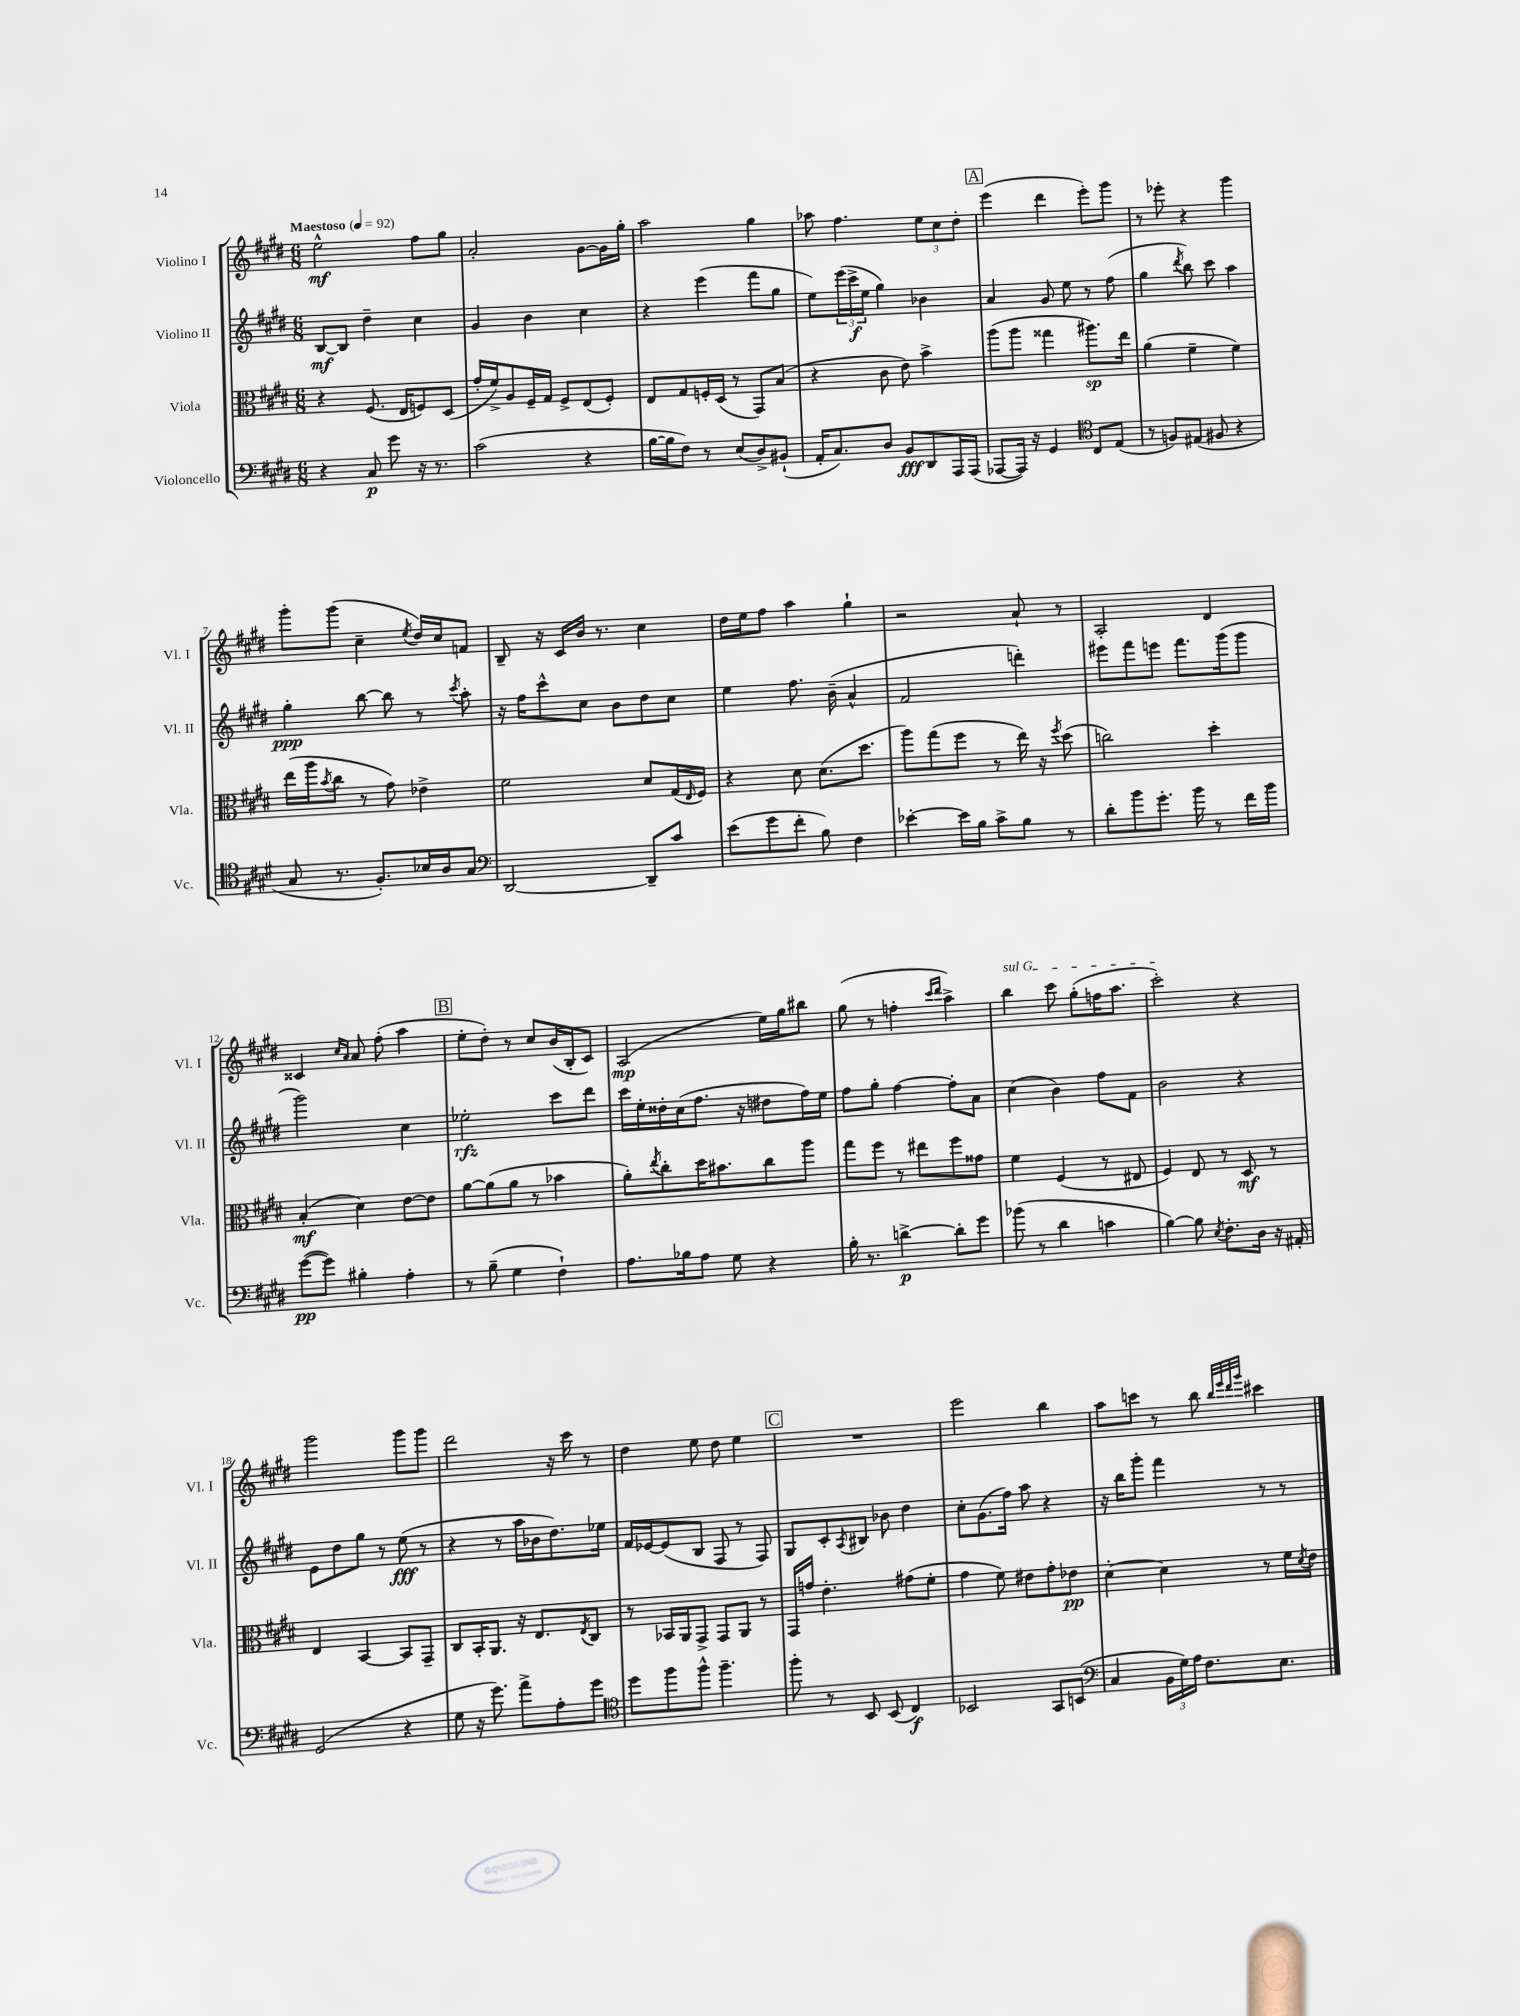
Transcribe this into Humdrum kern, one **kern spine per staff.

**kern	**dynam	**kern	**dynam	**kern	**dynam	**kern	**dynam
*part4	*part4	*part3	*part3	*part2	*part2	*part1	*part1
*staff4	*staff4	*staff3	*staff3	*staff2	*staff2	*staff1	*staff1
*I"Violoncello	*	*I"Viola	*	*I"Violino II	*	*I"Violino I	*
*I'Vc.	*	*I'Vla.	*	*I'Vl. II	*	*I'Vl. I	*
*clefF4	*	*clefC3	*	*clefG2	*	*clefG2	*
*k[f#c#g#d#]	*	*k[f#c#g#d#]	*	*k[f#c#g#d#]	*	*k[f#c#g#d#]	*
*M6/8	*	*M6/8	*	*M6/8	*	*M6/8	*
*MM92	*	*MM92	*	*MM92	*	*MM92	*
=1	=1	=1	=1	=1	=1	=1	=1
!	!	!	!	!	!	!LO:TX:a:B:t=Maestoso	!
4r	.	4r	.	[8B/L	mf	2ee^^\	mf
.	.	.	.	8B/J]	.	.	.
8C#/	p	(8.F#/	.	4dd#~\	.	.	.
8g#\	.	.	.	.	.	.	.
.	.	16E/KL	.	.	.	.	.
16r	.	8Fn/)	.	4cc#\	.	8ff#\L	.
8.r	.	.	.	.	.	.	.
.	.	(8D#/J	.	.	.	8gg#\J	.
=2	=2	=2	=2	=2	=2	=2	=2
(2c#\	.	16g#'/LL	.	4g#/	.	2a'/	.
.	.	16f#^/J)	.	.	.	.	.
.	.	8A/	.	.	.	.	.
.	.	16F#~/L	.	4b\	.	.	.
.	.	16G#/JJ	.	.	.	.	.
.	.	8F#^/L	.	.	.	.	.
4r	.	(8E/	.	4cc#\	.	[8g#\L	.
.	.	8F#'/J)	.	.	.	16g#\L]	.
.	.	.	.	.	.	16gg#'\JJ	.
=3	=3	=3	=3	=3	=3	=3	=3
[16B\LL	.	8E/L	.	4r	.	2aa\	.
16B\J]	.	.	.	.	.	.	.
8F#\J)	.	8G#/	.	.	.	.	.
8r	.	16Fn'/L	.	(4eee\	.	.	.
.	.	(16D#/JJ	.	.	.	.	.
(8E/L	.	8r	.	.	.	.	.
8D#^/)	.	8GG#/L)	.	8fff#\L	.	4gg#\	.
(8BB#X`/J	.	(8B/J	.	8gg#\J	.	.	.
=4	=4	=4	=4	=4	=4	=4	=4
16AA'/KL	.	4r	.	8ee\L)	.	8aa-X\	.
8.C#/)	.	.	.	.	.	.	.
.	.	.	.	(24eee\L	.	4.ff#\	.
.	.	.	.	24ccc#^\	f	.	.
.	.	.	.	24ee\JJ	.	.	.
8D#/J	.	8c#\	.	4gg#\)	.	.	.
8BB/L	fff	8e\)	.	.	.	.	.
8DD#/	.	4b^\	.	4b-X\	.	12ee\L	.
.	.	.	.	.	.	12cc#\	.
16AAA/L	.	.	.	.	.	.	.
.	.	.	.	.	.	12dd#'\J	.
(16AAA/JJ	.	.	.	.	.	.	.
!!LO:REH:place=s1:t=A
=5	=5	=5	=5	=5	=5	=5	=5
[8AAA-X/L	.	(8aa\L	.	4a/	.	(4eee\	.
16AAA-/Jk])	.	8aa\J	.	.	.	.	.
16r	.	.	.	.	.	.	.
4GG#/	.	4gg##X\	.	8g#/	.	4ddd#\	.
.	.	.	.	8ee\	.	.	.
*clefC4	*	*	*	*	*	*	*
8C#/L	.	8.aa#X\L)	sp	8r	.	8eee'\L)	.
(8E/J	.	.	.	(8ff#\	.	8ggg#\J	.
.	.	16ee\Jk	.	.	.	.	.
=6	=6	=6	=6	=6	=6	=6	=6
8r	.	(4a\	.	4gg#\	.	8r	.
8Fn/L)	.	.	.	.	.	8eee-X'\	.
.	.	.	.	8qddd#/	.	.	.
(8E#X/J	.	4f#~\	.	8bb\)	.	4r	.
8F#X/	.	.	.	8ccc#\	.	.	.
4r	.	4f#\)	.	4aa\	.	4ggg#\	.
!!LO:LB:g=z
=7	=7	=7	=7	=7	=7	=7	=7
8G#/	.	(16ee\LL	.	4gg#'\	ppp	8ggg#'\L	.
.	.	16aa\J	.	.	.	.	.
.	.	8qb/	.	.	.	.	.
8.r	.	8cc#\J	.	.	.	(8ggg#\J	.
.	.	8r	.	[8bb\	.	4cc#~\	.
8.F#'/L)	.	.	.	.	.	.	.
.	.	8g#\)	.	8bb\]	.	.	.
.	.	.	.	.	.	8qee/	.
16B-X/L	.	4e-X^\	.	8r	.	16dd#/LL)	.
16A/J	.	.	.	.	.	16cc#/J	.
.	.	.	.	8qccc#/	.	.	.
8G#/J	.	.	.	8aa'\	.	8fn/J	.
=8	=8	=8	=8	=8	=8	=8	=8
*clefF4	*	*	*	*	*	*	*
[2DD#/	.	2f#\	.	16r	.	8B~/	.
.	.	.	.	16ff#\KL	.	.	.
.	.	.	.	8ccc#^^\	.	16r	.
.	.	.	.	.	.	16c#/LL	.
.	.	.	.	8cc#\J	.	16b/JJ	.
.	.	.	.	.	.	8.r	.
.	.	.	.	8b\L	.	.	.
8DD#~/L]	.	8d#/L	.	8dd#\	.	4cc#\	.
8c#/J	.	(16G#/L	.	8cc#\J	.	.	.
.	.	16qqE/	.	.	.	.	.
.	.	16F#/JJ)	.	.	.	.	.
=9	=9	=9	=9	=9	=9	=9	=9
(8e\L	.	4r	.	4ee\	.	16dd#\LL	.
.	.	.	.	.	.	16ee\J	.
8g#\	.	.	.	.	.	8ff#\J	.
8f#'\J	.	8d#\	.	8.ff#\	.	4aa\	.
8B\)	.	(8.d#\L	.	.	.	.	.
.	.	.	.	(16b~\	.	.	.
4F#\	.	.	.	4a^^/	.	4gg#`\	.
.	.	8.dd#\J	.	.	.	.	.
=10	=10	=10	=10	=10	=10	=10	=10
[4e-X'\	.	8aa\L)	.	2f#/	.	2r	.
.	.	(8gg#\	.	.	.	.	.
16e-\LL]	.	8ff#\J	.	.	.	.	.
16B\JJ	.	.	.	.	.	.	.
8c#^\L	.	8r	.	.	.	.	.
8B\J	.	16ee\)	.	4dddn'\)	.	8a`/	.
.	.	16r	.	.	.	.	.
.	.	8qff#/	.	.	.	.	.
8r	.	(8dd#\	.	.	.	8r	.
=11	=11	=11	=11	=11	=11	=11	=11
8d#'\L	.	2ccn\)	.	8eee#X\L	.	2A'/	.
8b\	.	.	.	8fff#\	.	.	.
8.g#'\J	.	.	.	8eeen\J	.	.	.
.	.	.	.	8.fff#\L	.	.	.
16b\	.	.	.	.	.	.	.
8r	.	4dd#'\	.	.	.	4d#/	.
.	.	.	.	(16ggg#\k	.	.	.
16f#\LL	.	.	.	8ggg#\J	.	.	.
16b\JJ	.	.	.	.	.	.	.
!!LO:LB:g=z
=12	=12	=12	=12	=12	=12	=12	=12
([8g#\L	pp	(4B'/	mf	2ggg#\)	.	4c##X/	.
8g#\J])	.	.	.	.	.	.	.
.	.	.	.	.	.	16qqcc#/LL	.
.	.	.	.	.	.	16qqa/JJ	.
4B#X'\	.	4d#\)	.	.	.	8a/	.
.	.	.	.	.	.	(8ff#'\	.
4A'\	.	[8e\L	.	4cc#\	.	4aa\	.
.	.	8e\J]	.	.	.	.	.
!!LO:REH:place=s1:t=B
=13	=13	=13	=13	=13	=13	=13	=13
8r	.	[8a\L	.	2ee-X'\	rfz	8ee'\L	.
(8B~\	.	(8a\]	.	.	.	8dd#'\J)	.
4G#\	.	8a\J	.	.	.	8r	.
.	.	8r	.	.	.	8cc#/L	.
4F#`\)	.	4b-X\	.	8ccc#\L	.	(16b/L	.
.	.	.	.	.	.	16B'/J	.
.	.	.	.	8ddd#\J	.	8c#/J)	.
=14	=14	=14	=14	=14	=14	=14	=14
8.A\L	.	8a'\L)	.	16ccc#\LL	.	(2A/	mp
.	.	.	.	16ee'\	.	.	.
.	.	8qee/	.	.	.	.	.
.	.	8cc#'\	.	16dd##X'\	.	.	.
16B-X\k	.	.	.	(16cc#\J	.	.	.
8A\J	.	16dd#\K	.	8.ff#\J	.	.	.
.	.	8.b#X\	.	.	.	.	.
8G#\	.	.	.	.	.	.	.
.	.	.	.	16r	.	.	.
4r	.	8cc#\	.	8dd#X\L	.	16ee\LL)	.
.	.	.	.	.	.	16gg#\J	.
.	.	8aa\J	.	16ff#\L)	.	8bb#X\J	.
.	.	.	.	16ee\JJ	.	.	.
=15	=15	=15	=15	=15	=15	=15	=15
16B'\	.	8gg#\L	.	8ff#\L	.	(8gg#\	.
8.r	.	.	.	.	.	.	.
.	.	8ff#\J	.	8gg#'\J	.	8r	.
[4dn^\	p	8r	.	[4ff#\	.	4ffn'\	.
.	.	8ee#X\L	.	.	.	.	.
.	.	.	.	.	.	16qqccc#/LL	.
.	.	.	.	.	.	16qqddd#/JJ	.
8d'\L]	.	8ff#\	.	8ff#'\L]	.	4aa^\)	.
8g#\J	.	8g##X\J	.	8a\J	.	.	.
=16	=16	=16	=16	=16	=16	=16	=16
!	!	!	!	!	!	!LO:TX:a:i:t=sul G	!
(8b-X\	.	4f#\	.	(4cc#\	.	4bb\	.
8r	.	.	.	.	.	.	.
4d#\	.	(4F#/	.	4b\)	.	8ccc#\	.
.	.	.	.	.	.	(8gg#'\L	.
4cn\	.	8r	.	8ff#\L	.	16ffn\K	.
.	.	.	.	.	.	8.aa\J	.
.	.	8E#X/	.	8f#\J	.	.	.
=17	=17	=17	=17	=17	=17	=17	=17
[4B\)	.	4F#/)	.	2b\	.	2ccc#'\)	.
8B\]	.	8E/	.	.	.	.	.
8qE/	.	.	.	.	.	.	.
8.F#'\L	.	8r	.	.	.	.	.
.	.	8D#/	mf	4r	.	4r	.
16D#\Jk	.	.	.	.	.	.	.
16r	.	8r	.	.	.	.	.
16AA#X'/	.	.	.	.	.	.	.
!!LO:LB:g=z
=18	=18	=18	=18	=18	=18	=18	=18
(2GG#/	.	4E/	.	8e\L	.	2ggg#\	.
.	.	.	.	8dd#\	.	.	.
.	.	[4BB/	.	8gg#\J	.	.	.
.	.	.	.	8r	.	.	.
4r	.	8BB/L]	.	(8ee\	fff	8ggg#\L	.
.	.	8GG#~/J	.	8r	.	8ggg#\J	.
=19	=19	=19	=19	=19	=19	=19	=19
8G#\	.	8C#/L	.	4r	.	2ddd#\	.
16r	.	16BB'/K	.	.	.	.	.
8.g#\)	.	8.AA/J	.	.	.	.	.
.	.	.	.	8r	.	.	.
8a^\L	.	16r	.	16aa\LL	.	.	.
.	.	8.E/L	.	16b-X\J	.	.	.
8A'\	.	.	.	8.dd#\)	.	16r	.
.	.	.	.	.	.	16ccc#\	.
.	.	8qE/	.	.	.	.	.
8g#\J	.	8C#/J	.	.	.	8r	.
.	.	.	.	16ee-X\Jk	.	.	.
=20	=20	=20	=20	=20	=20	=20	=20
*clefC4	*	*	*	*	*	*	*
8dd#\L	.	8r	.	16f#/LL	.	4dd#\	.
.	.	.	.	[16e-X/J	.	.	.
8ff#\	.	16BB-X/LL	.	(8e-/]	.	.	.
.	.	16AA/J	.	.	.	.	.
8ff#^^\J	.	8GG#^/J	.	8B/J	.	8ee\	.
4.ff#~\	.	8GG#/L	.	8F#/	.	8dd#\	.
.	.	8AA/J	.	8r	.	4ee\	.
.	.	8r	.	8F#/)	.	.	.
!!LO:REH:place=s1:t=C
=21	=21	=21	=21	=21	=21	=21	=21
8ff#'\	.	16GG#/LL	.	8G#/L	.	2.r	.
.	.	16gn/JJ	.	.	.	.	.
8r	.	4.e'\	.	8c#'/	.	.	.
.	.	.	.	8qA/	.	.	.
8BB/	.	.	.	8B#X/J	.	.	.
(8BB/	.	.	.	8b-X\	.	.	.
4C#/)	f	(8g#X\L	.	4dd#\	.	.	.
.	.	8f#'\J	.	.	.	.	.
=22	=22	=22	=22	=22	=22	=22	=22
2BB-X/	.	4g#\	.	8cc#'\L	.	2eee\	.
.	.	.	.	(8.g#\	.	.	.
.	.	8f#\)	.	.	.	.	.
.	.	.	.	16ff#\Jk)	.	.	.
.	.	8e#X\L	.	8aa\	.	.	.
8GG#/L	.	8g#'\	.	4r	.	4bb\	.
(8BBn/J	.	8e-X\J	pp	.	.	.	.
=23	=23	=23	=23	=23	=23	=23	=23
*clefF4	*	*	*	*	*	*	*
4C#/	.	[4d#'\	.	16r	.	8aa\L	.
.	.	.	.	16bb\KL	.	.	.
.	.	.	.	8ggg#'\J	.	8cccn\J	.
24BB\LL	.	4d#\]	.	4fff#\	.	8r	.
24G#\)	.	.	.	.	.	.	.
24A\JJ	.	.	.	.	.	.	.
8.F#\L	.	.	.	.	.	8bb\	.
.	.	.	.	.	.	32qqbb/LLL	.
.	.	.	.	.	.	32qqeee/	.
.	.	.	.	.	.	32qqddd#/	.
.	.	.	.	.	.	32qqggg#/JJJ	.
.	.	8r	.	8r	.	4ccc#X\	.
8.E\J	.	.	.	.	.	.	.
.	.	16f#\LL	.	8r	.	.	.
.	.	8qd#/	.	.	.	.	.
.	.	16e\JJ	.	.	.	.	.
==	==	==	==	==	==	==	==
*-	*-	*-	*-	*-	*-	*-	*-
